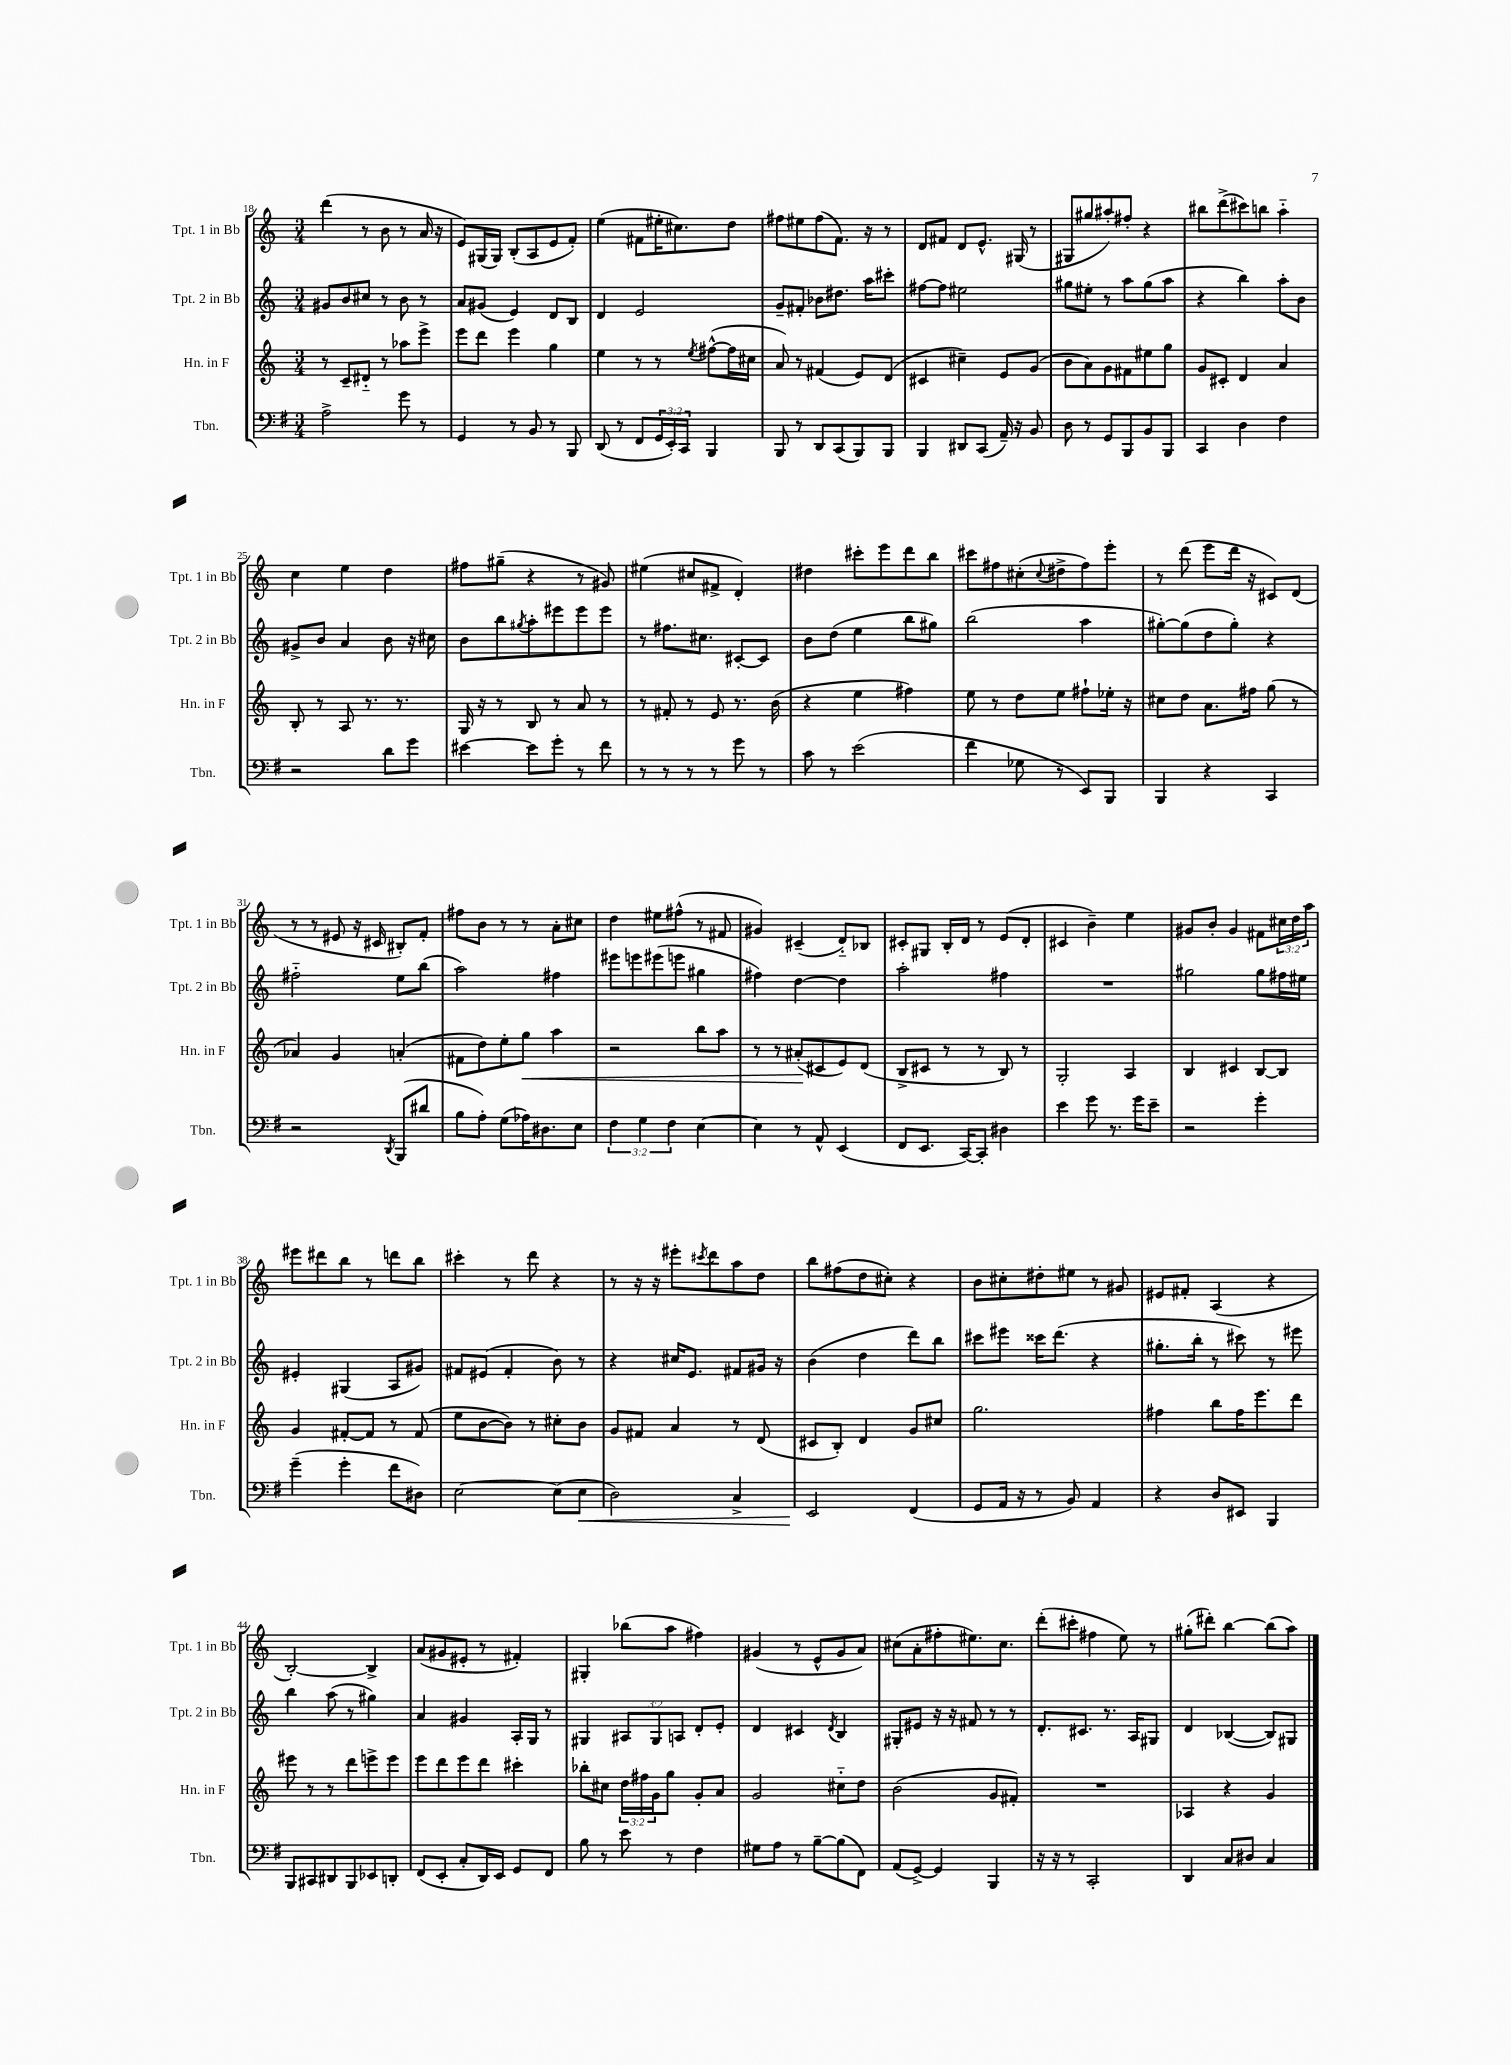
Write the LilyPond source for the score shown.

<<
\new StaffGroup <<
\new Staff = "s0" \with { instrumentName = "Tpt. 1 in Bb" shortInstrumentName = "Tpt. 1 in Bb" } {
    \clef treble \key c \major \numericTimeSignature \time 3/4 \override Staff.TupletNumber.text = #tuplet-number::calc-fraction-text
    d'''4( r8 b'8 r8 a'16 r16 |
    e'8) gis16( gis16) b8-.( a8 e'8 f'8-.) |
    e''4( fis'8 eis''16-. cis''8.) d''8 |
    fis''8 eis''8 fis''8( f'8.) r16 r8 |
    d'8 fis'8 d'8 e'8.-^ gis16( r8 |
    gis8 gis''8 ais''8-.) fis''8-. r4 |
    bis''8 d'''8->( cis'''8) b''8 a''4-_ |
    c''4 e''4 d''4 |
    fis''8 gis''8--( r4 r8 gis'8) |
    eis''4( cis''8 fis'8-> d'4-.) |
    dis''4 cis'''8-. e'''8 d'''8 b''8 |
    cis'''8 fis''8 cis''8-.( \appoggiatura { cis''8 } dis''8-> fis''8) e'''8-. |
    r8 d'''8( e'''8 d'''16 r16 cis'8) d'8( |
    r8 r8 eis'8 r16 cis'16 bis8-.) f'8-. |
    fis''8 b'8 r8 r8 a'8-. cis''8 |
    d''4 eis''8 fis''8-^( r8 fis'8 |
    gis'4) cis'4--( d'8-_) bes8 |
    cis'8-. gis8 b16-. d'16 r8 e'8( d'8-. |
    cis'4 b'4--) e''4 |
    gis'8 b'8-. gis'4 fis'8 \tuplet 3/2 { cis''16 d''16 a''16 } |
    eis'''8 dis'''8 b''8 r8 d'''8 b''8 |
    cis'''4-. r8 d'''8 r4 |
    r8 r16 r16 eis'''8-. \acciaccatura { cis'''8 } d'''8 a''8 d''8 |
    b''8 fis''8( d''8 cis''8-.) r4 |
    b'8 cis''8-. dis''8-. eis''8 r8 gis'8 |
    eis'8 fis'8-. a4( r4 |
    b2~-.) b4-> |
    a'8( gis'8 eis'8-. r8 fis'4-.) |
    gis4-. bes''8( a''8 fis''4) |
    gis'4( r8 e'8-^ gis'8 a'8) |
    cis''8( a'8-. fis''8-. eis''8.) cis''8. |
    d'''8-.( cis'''8-. fis''4 e''8) r8 |
    gis''8-.( dis'''8-.) b''4~ b''8( a''8) \bar "|." |
}
\new Staff = "s1" \with { instrumentName = "Tpt. 2 in Bb" shortInstrumentName = "Tpt. 2 in Bb" } {
    \clef treble \key c \major \numericTimeSignature \time 3/4 \override Staff.TupletNumber.text = #tuplet-number::calc-fraction-text
    gis'8 b'8 cis''8 r8 b'8 r8 |
    a'8 gis'8( e'4) d'8 b8 |
    d'4 e'2 |
    g'8-- fis'8-. bes'8 dis''8. a''16 cis'''8-. |
    fis''8~ fis''8 eis''2 |
    gis''8 eis''8-. r8 a''8 gis''8( a''8 |
    r4 b''4) a''8-. b'8 |
    gis'8-> b'8 a'4 b'8 r16 cis''16 |
    b'8 b''8 \acciaccatura { gis''8 } a''8-. eis'''8 eis'''8 eis'''8 |
    r8 fis''8. cis''8. cis'8~-. cis'8 |
    b'8 d''8( e''4 b''8 gis''8) |
    b''2( a''4 |
    gis''8~-.) gis''8( d''8 gis''8-.) r4 |
    fis''2-_ e''8 b''8( |
    a''2) fis''4 |
    eis'''8 e'''8 eis'''8( e'''8 gis''4 |
    fis''4) d''4~ d''4 |
    a''2-. fis''4 |
    R2. |
    gis''2 gis''8 fis''16 eis''16 |
    eis'4-. gis4( a8 gis'8) |
    fis'8 eis'8( fis'4-. b'8) r8 |
    r4 cis''16 e'8. fis'8 gis'16 r16 |
    b'4( d''4 d'''8) b''8 |
    cis'''8 eis'''8 cisis'''16 d'''8.( r4 |
    gis''8.-. b''16-. r8 cis'''8) r8 eis'''8 |
    b''4 a''8( r8 gis''4) |
    a'4 gis'4 a16-. g16 r8 |
    gis4 \tuplet 3/2 { ais8 gis8 a8 } d'8-. e'8-. |
    d'4 cis'4 \acciaccatura { d'8 } b4 |
    gis8-. eis'8 r16 r16 fis'8 r8 r8 |
    d'8.-. cis'8. r8. a16 gis8 |
    d'4 bes4~( bes8) gis8 \bar "|." |
}
\new Staff = "s2" \with { instrumentName = "Hn. in F" shortInstrumentName = "Hn. in F" } {
    \clef treble \key c \major \numericTimeSignature \time 3/4 \override Staff.TupletNumber.text = #tuplet-number::calc-fraction-text
    r8 c'8-- dis'8-_ r8 aes''8 e'''8-> |
    e'''8 d'''8 e'''4 g''4 |
    e''4 r8 r8 \acciaccatura { e''8 } fis''8~-^( fis''16 cis''16 |
    a'8) r8 fis'4( e'8) d'8( |
    cis'4 cis''4--) e'8 g'8( |
    b'8 a'8) g'8 fis'8 eis''8 g''8 |
    g'8 cis'8-. d'4 a'4 |
    b8-. r8 a8 r8. r8. |
    g16 r16 r8 b8 r8 a'8 r8 |
    r8 fis'8-. r8 e'8 r8. b'16( |
    r4 e''4 fis''4) |
    e''8 r8 d''8 e''8 fis''8-! ees''16-. r16 |
    cis''8 d''8 a'8. fis''16 g''8( r8 |
    aes'4) g'4 a'4-.( |
    fis'8 d''8) e''8-. g''8\< a''4 |
    r2 b''8 a''8 |
    r8 r8 ais'8-.\!( cis'8 e'8) d'8( |
    b8-> cis'8 r8 r8 b8) r8 |
    g2-. a4 |
    b4 cis'4 b8~ b8 |
    g'4 fis'8~-. fis'8 r8 fis'8( |
    e''8 b'8~ b'8) r8 cis''8-. b'8 |
    g'8 fis'8 a'4 r8 d'8( |
    cis'8 b8-.) d'4 g'8 cis''8 |
    g''2. |
    fis''4 b''8 fis''16 e'''8. d'''8 |
    eis'''8 r8 r8 d'''8 e'''8-> e'''8 |
    e'''8 d'''8 e'''8 d'''8 cis'''4-. |
    bes''8-. cis''8 \tuplet 3/2 { d''16 fis''16 g'16 } g''8 g'8-. a'8 |
    g'2 cis''8-_ d''8 |
    b'2( g'8 fis'8-.) |
    R2. |
    aes4 r4 g'4 \bar "|." |
}
\new Staff = "s3" \with { instrumentName = "Tbn." shortInstrumentName = "Tbn." } {
    \clef bass \key g \major \numericTimeSignature \time 3/4 \override Staff.TupletNumber.text = #tuplet-number::calc-fraction-text
    a2-> g'8 r8 |
    g,4 r8 b,8 r8 b,,8 |
    d,8( r8 fis,8 \tuplet 3/2 { g,16 e,16-.) c,16 } b,,4 |
    b,,8 r8 d,8 c,8( b,,8) b,,8 |
    b,,4 dis,8 c,8( a,16--) r16 b,8 |
    d8 r8 g,8 b,,8 b,8 b,,8 |
    c,4 d4 fis4 |
    r2 d'8 g'8 |
    eis'4~ eis'8 g'8-. r8 fis'8 |
    r8 r8 r8 r8 g'8 r8 |
    c'8 r8 e'2( |
    fis'4 ges8 r8 e,8) b,,8 |
    b,,4 r4 c,4 |
    r2 \acciaccatura { d,8 } b,,8( dis'8 |
    b8 a8-.) g8( aes16) dis8. e8 |
    \tuplet 3/2 { fis4 g4 fis4 } e4~ |
    e4 r8 a,8-^ e,4( |
    fis,8 e,8. c,16~) c,8-. dis4 |
    e'4 g'8 r8. g'16 e'8-- |
    r2 g'4-. |
    g'4--( g'4-. fis'8 dis8) |
    e2~ e8( e8\< |
    d2) c4-> |
    e,2\! fis,4( |
    g,8 a,16 r16 r8 b,8) a,4 |
    r4 d8 eis,8 b,,4 |
    b,,8 cis,8 dis,8 b,,8 ees,8 d,8-. |
    fis,8( e,8-. c8-. d,16) e,16 g,8 fis,8 |
    b8 r8 e'8 r8 fis4 |
    gis8 a8 r8 b8~-- b8( fis,8) |
    a,8( g,8~->) g,4 b,,4 |
    r16 r16 r8 c,2-. |
    d,4 c8 dis8 c4 \bar "|." |
}
>>
>>
\layout { \context { \Score currentBarNumber = #18 } }
